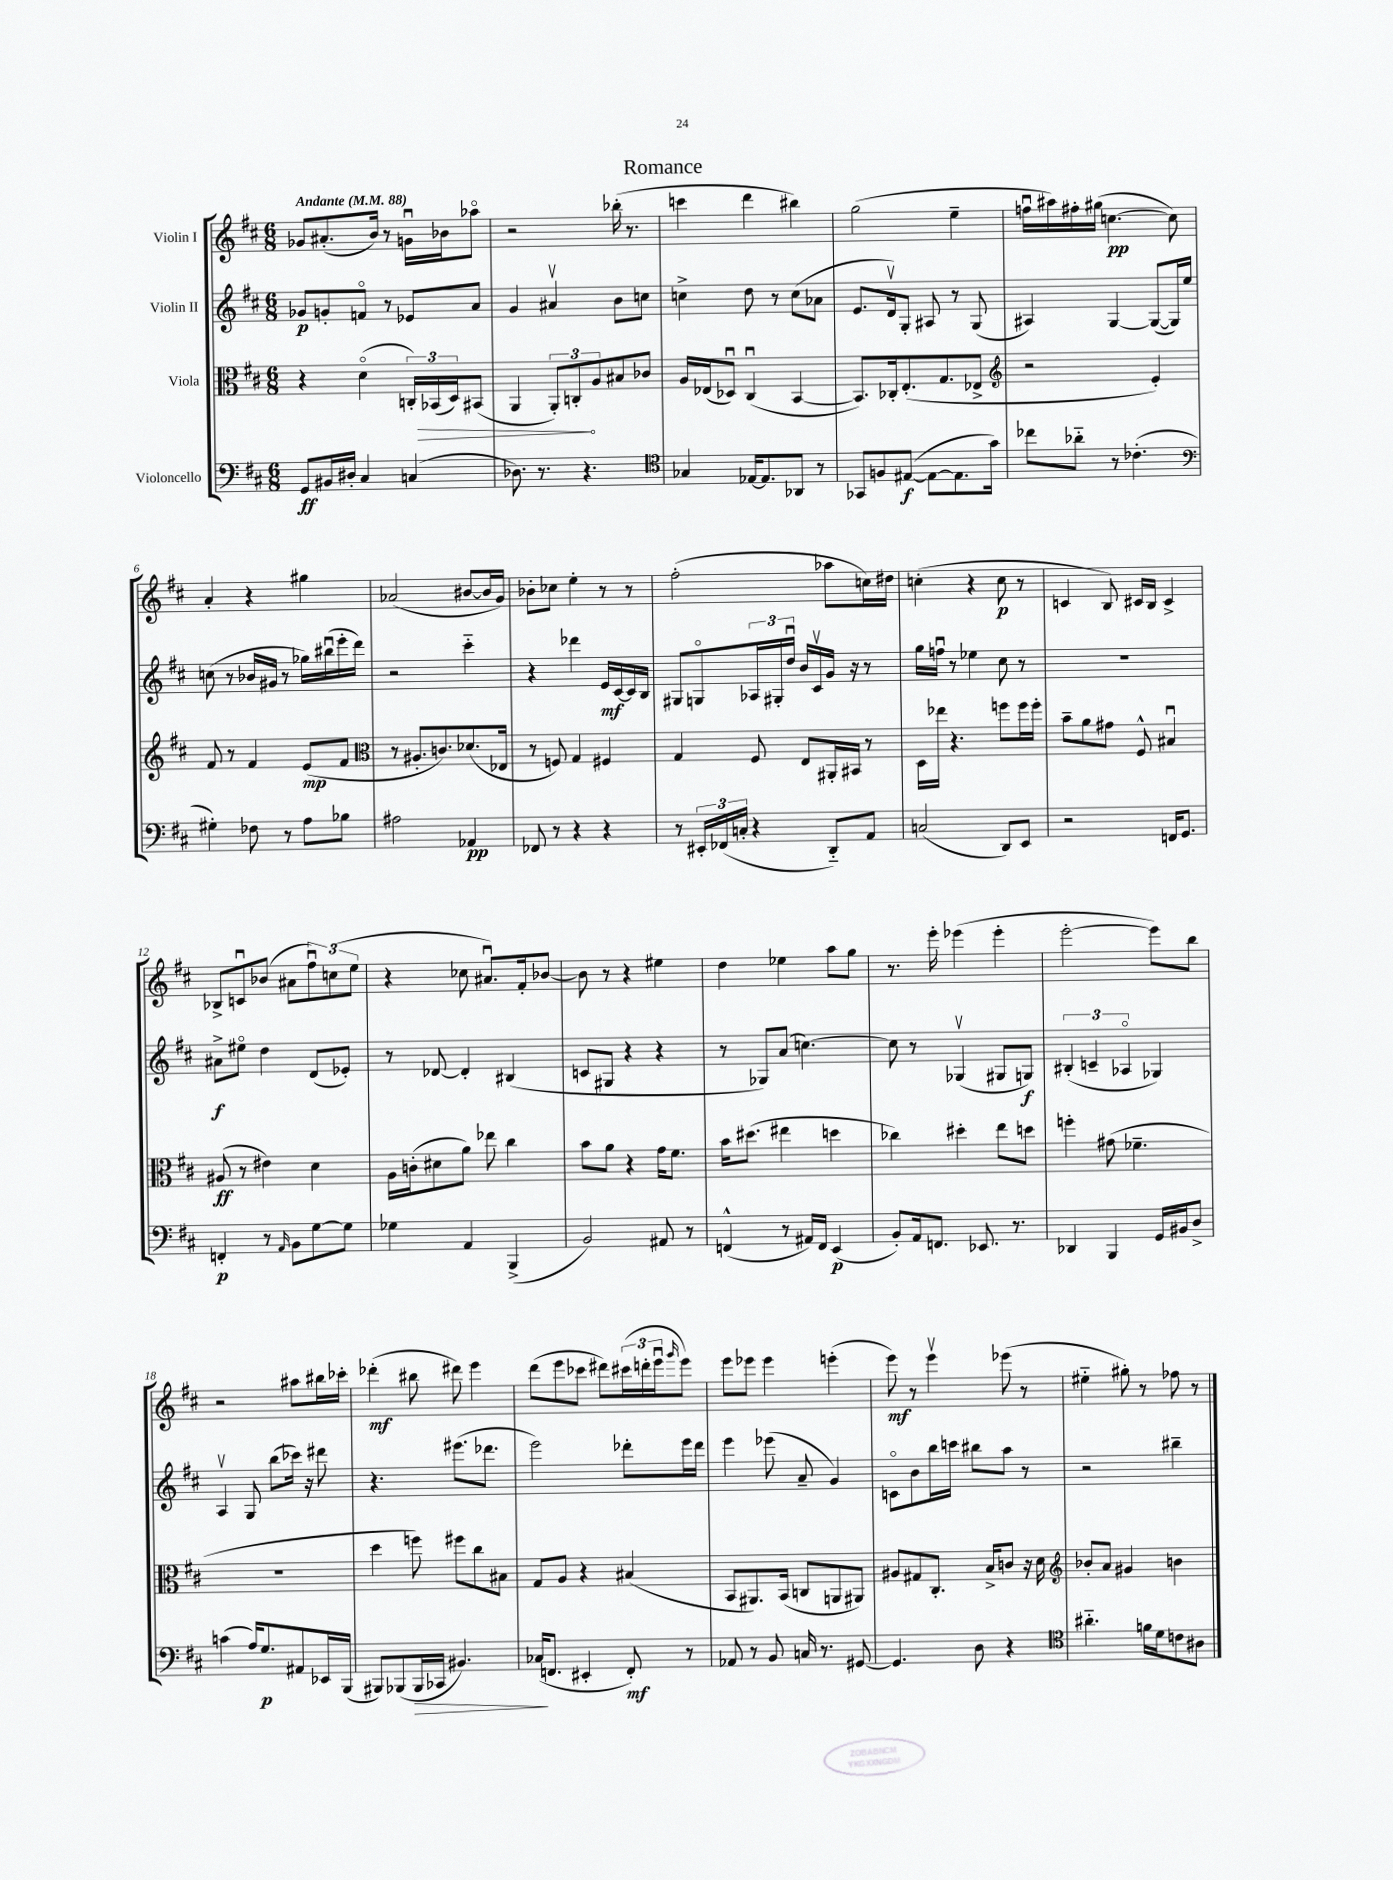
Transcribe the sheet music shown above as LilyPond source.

\header { title = "Romance" }
<<
\new StaffGroup <<
\new Staff = "s0" \with { instrumentName = "Violin I" } {
    \clef treble \key d \major \numericTimeSignature \time 6/8 \tempo "Andante" 4 = 88
    ges'8 ais'8.-.( b'16) r8 g'16\downbow bes'16 aes''8\flageolet |
    r2 bes''16-.( r8. |
    c'''4 d'''4 bis''4) |
    g''2( e''4-- |
    f''16\downbow ais''16) fis''16-. gis''16( c''4.~\pp c''8) |
    a'4-. r4 gis''4 |
    aes'2( bis'8~ bis'16 g'16) |
    bes'8-. ces''8 e''4-. r8 r8 |
    fis''2-.( aes''8 c''16) dis''16 |
    c''4-.( r4 c''8\p r8 |
    c'4 b8) cis'16 b16 cis'4-> |
    bes8-> c'8\downbow bes'8( ais'8 \tuplet 3/2 { fis''8\downbow) c''8( e''8 } |
    r4 ces''8 ais'8.\downbow) fis'16-. bes'8~ |
    bes'8 r8 r4 eis''4 |
    d''4 ees''4 a''8 g''8 |
    r8. e'''16-. ees'''4( ees'''4-. |
    e'''2~-. e'''8) b''8 |
    r2 ais''8 bis''16 ces'''16-. |
    des'''4-.\mf( bis''8 dis'''8) e'''4 |
    d'''8( e'''8 ces'''8 dis'''8) \tuplet 3/2 { cis'''16( d'''16-. e'''16\downbow } \grace { g'''16 } e'''8) |
    e'''8 ees'''8 ees'''4 e'''4-.( |
    e'''8\mf) r8 e'''4\upbow ees'''8( r8 |
    eis''4-_ gis''8-.) r8 fes''8 r8 \bar "|." |
}
\new Staff = "s1" \with { instrumentName = "Violin II" } {
    \clef treble \key d \major \numericTimeSignature \time 6/8
    ges'8\p g'8-. f'8\flageolet r8 ees'8 a'8 |
    g'4 ais'4\upbow b'8 c''8 |
    c''4-> d''8 r8 c''8( aes'8 |
    e'8. d'16\upbow) g8-. ais8 r8 g8( |
    ais4) g4~ g8~( g16) e''16 |
    c''8( r8 bes'16 gis'16 r8 ges''16) bis''16\downbow( e'''16-. d'''16) |
    r2 cis'''4-_ |
    r4 des'''4 e'16\mf cis'16~ cis'16 b16 |
    gis8 g8\flageolet \tuplet 3/2 { aes16 gis16-. d''16\downbow } b'16 cis'16\upbow g'16 r16 r8 |
    g''16 f''16\downbow r8 ees''4 cis''8 r8 |
    R2. |
    ais'8->\f eis''8\flageolet d''4 d'8( ees'8-.) |
    r8 des'8~ des'4-. bis4( |
    c'8 gis8 r4 r4 |
    r8 ges8) a'8( c''4.~) |
    c''8 r8 ges4\upbow( gis8 g8\f) |
    \tuplet 3/2 { bis4-.( c'4-- aes4\flageolet } ges4) |
    a4\upbow g8 b''8( ces'''16) r16 dis'''8 |
    r4. eis'''8.( des'''8. |
    e'''2) des'''8-. e'''16 des'''16 |
    e'''4 ees'''8( a'8-- g'4) |
    c'8\flageolet b'8 b''16 c'''16 bis''8 a''8 r8 |
    r2 bis''4-- \bar "|." |
}
\new Staff = "s2" \with { instrumentName = "Viola" } {
    \clef alto \key d \major \numericTimeSignature \time 6/8
    r4 d'4\flageolet( \tuplet 3/2 { c16-.) \once \override Hairpin.circled-tip = ##t bes,16\>( d16) } bis,8( |
    a,4 \tuplet 3/2 { a,8-.) c8-.\! a8 } bis8 ces'8 |
    a16 ees16( des8\downbow) cis4\downbow( b,4~ |
    b,8.) ces16-. e8.-.( g8. ees8-> |
    \clef treble r2 e'4-.) |
    fis'8 r8 fis'4 e'8\mp( fis'8 |
    \clef alto r8 ais8.-. c'8.) des'8.( ees16 |
    r8 f8) g4 fis4 |
    g4 fis8 e8 ais,16-. bis,16 r8 |
    d16 ees''16 r4. f''8 f''16 f''16-. |
    b'8-- a'8 gis'8 fis8-^ bis4\downbow |
    ais8\ff( r8 eis'4) d'4 |
    a16 c'16-.( dis'8 a'8) ees''8 cis''4 |
    b'8 a'8 r4 g'16 fis'8. |
    b'16 dis''8.( eis''4 d''4 |
    ces''4) dis''4-. e''8 d''8 |
    f''4-. gis'8( fes'4.-- |
    R2. |
    d''4 f''8) fis''8 cis''8 bis8 |
    g8 a8 r4 bis4( |
    b,8 ais,8.) b,16( c8 a,8 ais,8) |
    ais8 gis8 cis8.-. b16-> c'8 r16 d'16 |
    \clef treble bes'8-. a'8 gis'4 b'4 \bar "|." |
}
\new Staff = "s3" \with { instrumentName = "Violoncello" } {
    \clef bass \key d \major \numericTimeSignature \time 6/8
    g,8\ff bis,16 dis16-. cis4 c4( |
    des8.) r8. r4. |
    \clef tenor ges4 ees16~ ees8. aes,8 r8 |
    ges,8 f8 eis8~\f( eis8~ eis8. g'16) |
    ces''8 aes'8-_ r8 ces'4.-.( |
    \clef bass gis4-.) fes8 r8 a8 bes8 |
    ais2 aes,4\pp |
    fes,8 r8 r4 r4 |
    r8 \tuplet 3/2 { eis,16-. fes,16( c16-. } r4 d,8-_) a,8 |
    c2( d,8) e,8 |
    r2 f,16 g,8. |
    f,4-.\p r8 \grace { a,16 } b,8 g8~ g8 |
    ges4 a,4 b,,4->( |
    b,2) ais,8 r8 |
    f,4-^( r8 ais,16) f,16 e,4\p( |
    b,8-.) a,16 f,8. ees,8. r8. |
    des,4 b,,4 g,16 bis,16 d8-> |
    c'4( a16) g8.\p ais,8 ees,16 b,,16( |
    bis,,8) bes,,8( bes,,16\> ces,16 bis,4.) |
    ces16\!( f,8. eis,4-. f,8-.\mf) r8 |
    aes,8 r8 b,8 c16 r8. gis,8~ |
    gis,4. d8 r4 |
    \clef tenor ais'4.-_ f'16 d'16 c'8 ais8 \bar "|." |
}
>>
>>
